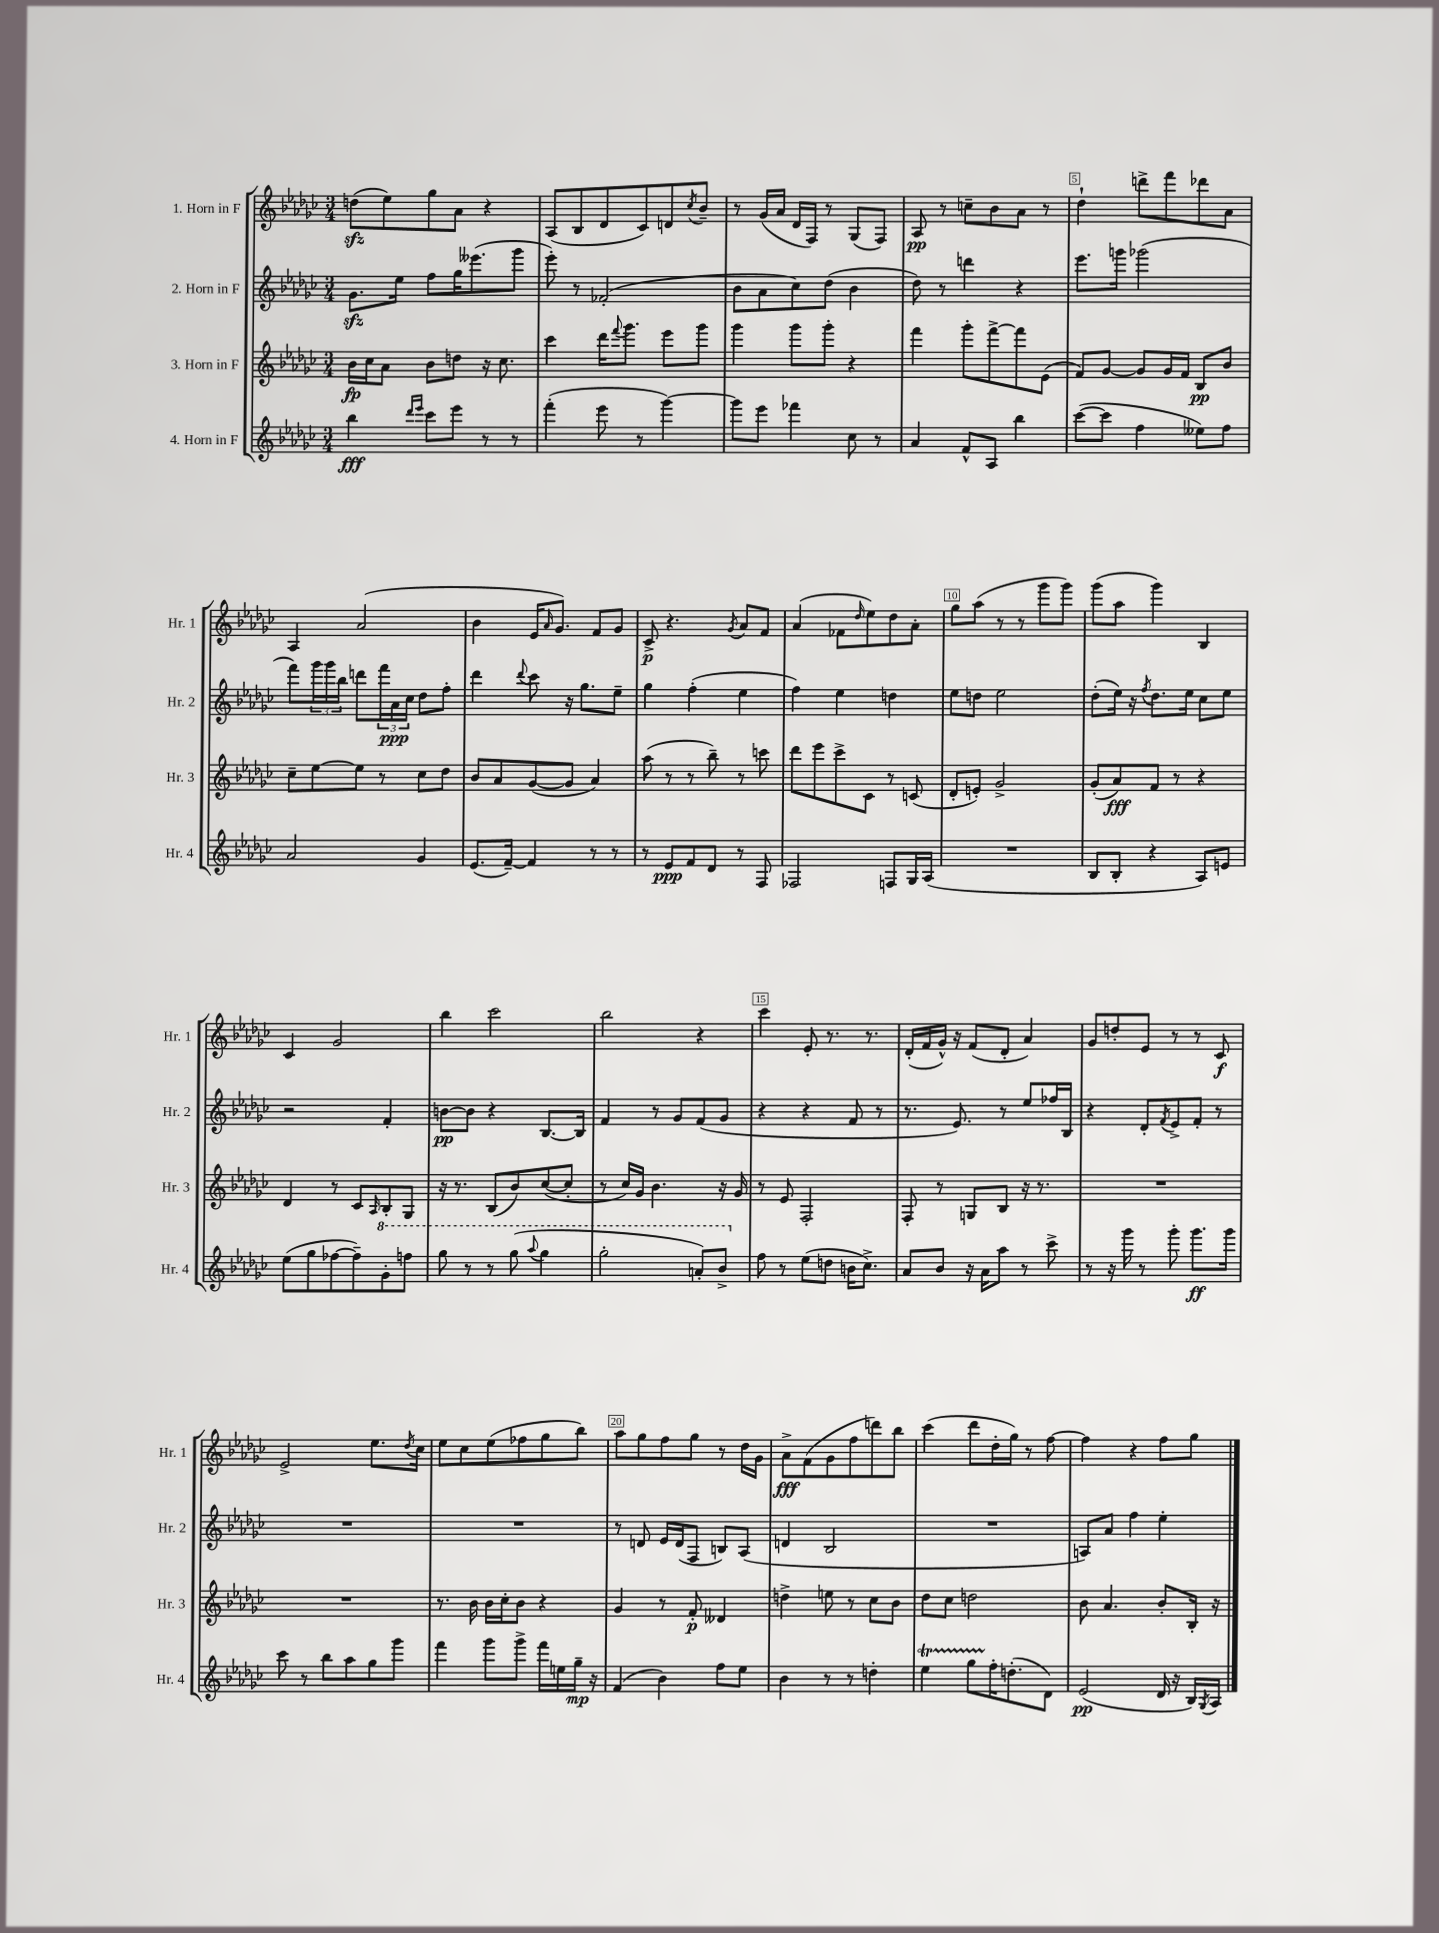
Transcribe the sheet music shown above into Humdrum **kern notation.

**kern	**dynam	**kern	**dynam	**kern	**dynam	**kern	**dynam
*part4	*part4	*part3	*part3	*part2	*part2	*part1	*part1
*staff4	*staff4	*staff3	*staff3	*staff2	*staff2	*staff1	*staff1
*I"4. Horn in F	*	*I"3. Horn in F	*	*I"2. Horn in F	*	*I"1. Horn in F	*
*I'Hr. 4	*	*I'Hr. 3	*	*I'Hr. 2	*	*I'Hr. 1	*
*clefG2	*	*clefG2	*	*clefG2	*	*clefG2	*
*k[b-e-a-d-g-c-]	*	*k[b-e-a-d-g-c-]	*	*k[b-e-a-d-g-c-]	*	*k[b-e-a-d-g-c-]	*
*M3/4	*	*M3/4	*	*M3/4	*	*M3/4	*
=1	=1	=1	=1	=1	=1	=1	=1
4bb-\	fff	16b-\LL	fp	8.g-zz\L	.	(8ddnzz\L	.
.	.	16cc-\J	.	.	.	.	.
.	.	8a-\J	.	.	.	8ee-\)	.
.	.	.	.	16ee-\Jk	.	.	.
16qqddd-/LL	.	.	.	.	.	.	.
16qqeee-/JJ	.	.	.	.	.	.	.
8ccc-\L	.	8b-\L	.	8ff\L	.	8gg-\	.
8eee-\J	.	8ddn\J	.	16gg-\K	.	8a-\J	.
.	.	.	.	(8.eee--X\	.	.	.
8r	.	16r	.	.	.	4r	.
.	.	8.cc-\	.	.	.	.	.
8r	.	.	.	8ggg-\J	.	.	.
=2	=2	=2	=2	=2	=2	=2	=2
(4fff'\	.	4ccc-\	.	8eee-'\)	.	(8A-/L	.
.	.	.	.	8r	.	8B-/	.
8eee-\	.	16ddd-\KL	.	(2f-X'/	.	8d-/	.
.	.	8qqfff/	.	.	.	.	.
.	.	8.ggg-\J	.	.	.	.	.
8r	.	.	.	.	.	8c-/)	.
[4ggg-\)	.	8eee-\L	.	.	.	8dn/	.
.	.	.	.	.	.	8qcc-/	.
.	.	8ggg-\J	.	.	.	8b-~/J	.
=3	=3	=3	=3	=3	=3	=3	=3
8ggg-\L]	.	4ggg-\	.	8b-\L	.	8r	.
8eee-\J	.	.	.	8a-\	.	(16g-/LL	.
.	.	.	.	.	.	16a-/JJ	.
4fff-X\	.	8ggg-\L	.	8cc-\)	.	16d-/LL	.
.	.	.	.	.	.	16F/JJ)	.
.	.	8ggg-'\J	.	(8dd-\J	.	8r	.
8cc-\	.	4r	.	4b-\	.	(8G-/L	.
8r	.	.	.	.	.	8F/J)	.
=4	=4	=4	=4	=4	=4	=4	=4
4a-/	.	4fff\	.	8dd-\)	.	8A-/	pp
.	.	.	.	8r	.	8r	.
8f^^/L	.	8ggg-'\L	.	4dddn\	.	8ccn~\L	.
8A-/J	.	[8fff^\	.	.	.	8b-\	.
4bb-\	.	8fff\]	.	4r	.	8a-\J	.
.	.	(8e-\J	.	.	.	8r	.
=5	=5	=5	=5	=5	=5	=5	=5
([8ccc-\L	.	8f/L)	.	8.eee-\L	.	4dd-`\	.
8ccc-\J]	.	[8g-/J	.	.	.	.	.
.	.	.	.	16gggn\Jk	.	.	.
4ff\	.	8g-/L]	.	(2ggg-X\	.	8dddn^\L	.
.	.	16g-/L	.	.	.	8fff\	.
.	.	16f/JJ	.	.	.	.	.
8ee--X\L)	.	8B-/L	pp	.	.	8ddd-X\	.
8ff\J	.	8b-/J	.	.	.	8a-\J	.
!!LO:LB:g=z
=6	=6	=6	=6	=6	=6	=6	=6
2a-/	.	8cc-~\L	.	8fff\L)	.	4A-/	.
.	.	[8ee-\	.	24ggg-\L	.	.	.
.	.	.	.	24ggg-\	.	.	.
.	.	.	.	24bb-\JJ	.	.	.
.	.	8ee-\J]	.	8dddn\L	.	(2a-/	.
.	.	8r	.	24fff\L	.	.	.
.	.	.	.	24a-\	ppp	.	.
.	.	.	.	24cc-\JJ	.	.	.
4g-/	.	8cc-\L	.	8dd-\L	.	.	.
.	.	8dd-\J	.	8ff'\J	.	.	.
=7	=7	=7	=7	=7	=7	=7	=7
(8.e-/L	.	8b-/L	.	4ddd-\	.	4b-\	.
.	.	8a-/	.	.	.	.	.
[16f~/Jk)	.	.	.	.	.	.	.
.	.	.	.	8qqddd-/	.	.	.
4f/]	.	([8g-/	.	8ccc-\	.	16e-/KL	.
.	.	.	.	.	.	16qqa-/	.
.	.	.	.	.	.	8.g-/J)	.
.	.	8g-/J]	.	16r	.	.	.
.	.	.	.	8.gg-\L	.	.	.
8r	.	4a-/)	.	.	.	8f/L	.
8r	.	.	.	8ee-~\J	.	8g-/J	.
=8	=8	=8	=8	=8	=8	=8	=8
8r	.	(8aa-\	.	4gg-\	.	8c-^/	p
8e-/L	ppp	8r	.	.	.	4.r	.
8f/	.	8r	.	(4ff'\	.	.	.
8d-/J	.	8bb-~\)	.	.	.	.	.
.	.	.	.	.	.	8qg-/	.
8r	.	8r	.	4ee-\	.	8a-/L	.
8F/	.	8cccn\	.	.	.	8f/J	.
=9	=9	=9	=9	=9	=9	=9	=9
2F-X/	.	8ddd-\L	.	4ff\)	.	(4a-/	.
.	.	8eee-\	.	.	.	.	.
.	.	8ccc-^\	.	4ee-\	.	8f-X\L	.
.	.	.	.	.	.	16qqdd-/	.
.	.	8c-\J	.	.	.	8ee-\)	.
8Fn/L	.	8r	.	4ddn\	.	8dd-\	.
16G-/L	.	(8cn/	.	.	.	8a-'\J	.
(16A-/JJ	.	.	.	.	.	.	.
=10	=10	=10	=10	=10	=10	=10	=10
2.r	.	8d-'/L	.	8ee-\L	.	8gg-\L	.
.	.	8en'/J)	.	8ddn\J	.	(8aa-\J	.
.	.	2g-^/	.	2ee-\	.	8r	.
.	.	.	.	.	.	8r	.
.	.	.	.	.	.	8ggg-\L	.
.	.	.	.	.	.	8ggg-\J)	.
=11	=11	=11	=11	=11	=11	=11	=11
8B-/L	.	(8g-'/L	.	(8dd-'\L	.	(8ggg-\L	.
8B-'/J	.	8a-/)	fff	16ee-\Jk)	.	8aa-\J	.
.	.	.	.	16r	.	.	.
.	.	.	.	8qff/	.	.	.
4r	.	8f/J	.	8.dd-\L	.	4ggg-\)	.
.	.	8r	.	.	.	.	.
.	.	.	.	16ee-\Jk	.	.	.
8A-/L)	.	4r	.	8cc-\L	.	4B-/	.
8en/J	.	.	.	8ee-\J	.	.	.
!!LO:LB:g=z
=12	=12	=12	=12	=12	=12	=12	=12
(8ee-\L	.	4d-/	.	2r	.	4c-/	.
8gg-\	.	.	.	.	.	.	.
[8ff-X\	.	8r	.	.	.	2g-/	.
8ff-~\])	.	8c-/L	.	.	.	.	.
.	.	16qqA-/	.	.	.	.	.
*8va	*	*	*	*	*	*	*
8gg-'\	.	8B-'/	.	4f'/	.	.	.
8fffn\J	.	8G-/J	.	.	.	.	.
=13	=13	=13	=13	=13	=13	=13	=13
8ggg-\	.	16r	.	[8bn\L	pp	4bb-\	.
.	.	8.r	.	.	.	.	.
8r	.	.	.	8b\J]	.	.	.
8r	.	(8B-/L	.	4r	.	2ccc-\	.
(8ggg-\	.	8b-/)	.	.	.	.	.
8qqaaa-/	.	.	.	.	.	.	.
4ggg-\	.	([8cc-/	.	[8.B-/L	.	.	.
.	.	8cc-'/J]	.	.	.	.	.
.	.	.	.	16B-/Jk]	.	.	.
=14	=14	=14	=14	=14	=14	=14	=14
2ggg-'\	.	8r	.	4f/	.	2bb-\	.
.	.	16cc-/LL)	.	.	.	.	.
.	.	16g-/JJ	.	.	.	.	.
.	.	4.b-\	.	8r	.	.	.
.	.	.	.	8g-/L	.	.	.
8aan'/L)	.	.	.	(8f/	.	4r	.
8bb-^/J	.	16r	.	8g-/J	.	.	.
.	.	16g-/	.	.	.	.	.
=15	=15	=15	=15	=15	=15	=15	=15
*X8va	*	*	*	*	*	*	*
8ff\	.	8r	.	4r	.	4ccc-\	.
8r	.	8e-/	.	.	.	.	.
(8ee-\L	.	2F'/	.	4r	.	8e-'/	.
8ddn\J	.	.	.	.	.	8.r	.
16bn\KL	.	.	.	8f/	.	.	.
8.cc-^\J)	.	.	.	.	.	8.r	.
.	.	.	.	8r	.	.	.
=16	=16	=16	=16	=16	=16	=16	=16
8a-/L	.	8F'/	.	8.r	.	(16d-'/LL	.
.	.	.	.	.	.	16f/	.
8b-/J	.	8r	.	.	.	16g-^^/JJ)	.
.	.	.	.	8.e-/)	.	16r	.
16r	.	8Gn/L	.	.	.	(8f/L	.
16a-\KL	.	.	.	.	.	.	.
8aa-\J	.	8B-/J	.	8r	.	8d-'/J	.
8r	.	16r	.	8ee-/L	.	4a-/)	.
.	.	8.r	.	.	.	.	.
8ccc-^\	.	.	.	16ff-X/L	.	.	.
.	.	.	.	16B-/JJ	.	.	.
=17	=17	=17	=17	=17	=17	=17	=17
8r	.	2.r	.	4r	.	8g-/L	.
16r	.	.	.	.	.	8ddn'/	.
16ggg-\	.	.	.	.	.	.	.
8r	.	.	.	8d-'/L	.	8e-/J	.
.	.	.	.	8qf/	.	.	.
8ggg-'\	.	.	.	8e-^/	.	8r	.
8.ggg-\L	ff	.	.	8f'/J	.	8r	.
.	.	.	.	8r	.	8c-/	f
16ggg-\Jk	.	.	.	.	.	.	.
!!LO:LB:g=z
=18	=18	=18	=18	=18	=18	=18	=18
8ccc-\	.	2.r	.	2.r	.	2e-^/	.
8r	.	.	.	.	.	.	.
8bb-\L	.	.	.	.	.	.	.
8aa-\	.	.	.	.	.	.	.
8gg-\	.	.	.	.	.	8.ee-\L	.
8ggg-\J	.	.	.	.	.	.	.
.	.	.	.	.	.	8qdd-/	.
.	.	.	.	.	.	16cc-\Jk	.
=19	=19	=19	=19	=19	=19	=19	=19
4fff\	.	8.r	.	2.r	.	8ee-\L	.
.	.	.	.	.	.	8cc-\	.
.	.	16b-\	.	.	.	.	.
8ggg-\L	.	16b-\LL	.	.	.	(8ee-\	.
.	.	16cc-'\J	.	.	.	.	.
8ggg-^\J	.	8b-\J	.	.	.	8ff-X\	.
16fff\LL	.	4r	.	.	.	8gg-\	.
16een\	.	.	.	.	.	.	.
16gg-~\JJ	mp	.	.	.	.	8bb-\J)	.
16r	.	.	.	.	.	.	.
=20	=20	=20	=20	=20	=20	=20	=20
(4f/	.	4g-/	.	8r	.	8aa-\L	.
.	.	.	.	8dn/	.	8gg-\	.
4b-\)	.	8r	.	16e-/LL	.	8ff\	.
.	.	.	.	(16d/J	.	.	.
.	.	8f'/	p	8F/J	.	8gg-\J	.
8ff\L	.	4d--X/	.	8Bn/L)	.	8r	.
8ee-\J	.	.	.	(8A-/J	.	16dd-\LL	.
.	.	.	.	.	.	16g-\JJ	.
=21	=21	=21	=21	=21	=21	=21	=21
4b-\	.	4ddn^\	.	4dn/	.	8a-^\L	fff
.	.	.	.	.	.	(8f\	.
8r	.	8een\	.	2B-/	.	8g-\	.
8r	.	8r	.	.	.	8ff\	.
4ddn'\	.	8cc-\L	.	.	.	8dddn\)	.
.	.	8b-\J	.	.	.	8bb-\J	.
=22	=22	=22	=22	=22	=22	=22	=22
4ee-T\	.	8dd-\L	.	2.r	.	(4ccc-\	.
.	.	8cc-\J	.	.	.	.	.
8gg-TTT\L	.	2ddn\	.	.	.	8ddd-\L	.
16ff'\K	.	.	.	.	.	16dd-'\L	.
(8.ddn'\	.	.	.	.	.	16gg-\JJ)	.
.	.	.	.	.	.	8r	.
8d-\J)	.	.	.	.	.	[8ff\	.
=23	=23	=23	=23	=23	=23	=23	=23
(2e-/	pp	8b-\	.	8An/L)	.	4ff\]	.
.	.	4.a-/	.	8a-/J	.	.	.
.	.	.	.	4ff\	.	4r	.
16d-/	.	8b-'/L	.	4ee-'\	.	8ff\L	.
16r	.	.	.	.	.	.	.
16B-/LL)	.	16B-'/Jk	.	.	.	8gg-\J	.
8qG-/	.	.	.	.	.	.	.
16A-/JJ	.	16r	.	.	.	.	.
==	==	==	==	==	==	==	==
*-	*-	*-	*-	*-	*-	*-	*-
